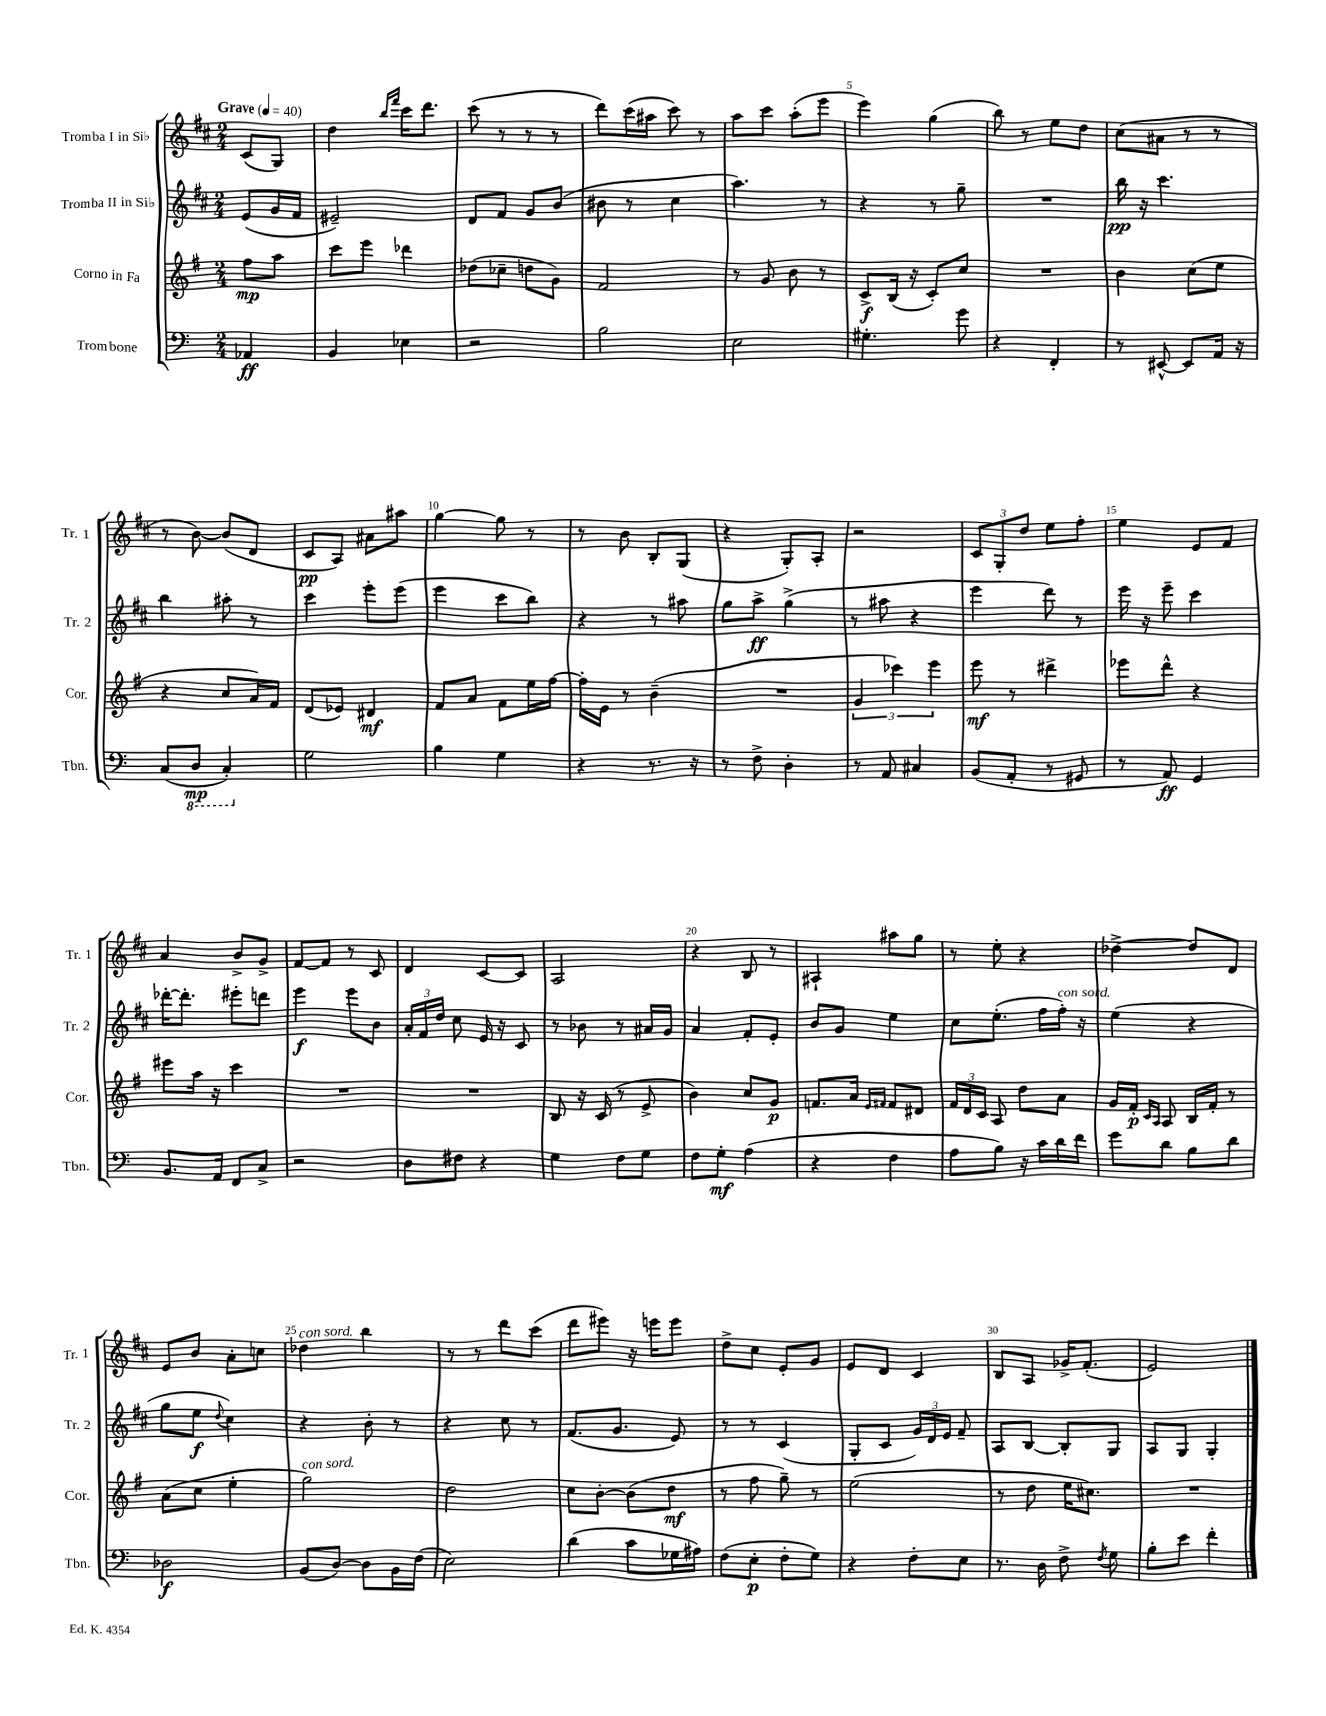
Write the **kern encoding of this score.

**kern	**dynam	**kern	**dynam	**kern	**dynam	**kern	**dynam
*part4	*part4	*part3	*part3	*part2	*part2	*part1	*part1
*staff4	*staff4	*staff3	*staff3	*staff2	*staff2	*staff1	*staff1
*I"Trombone	*	*I"Corno in Fa	*	*I"Tromba II in Si♭	*	*I"Tromba I in Si♭	*
*I'Tbn.	*	*I'Cor.	*	*I'Tr. 2	*	*I'Tr. 1	*
*clefF4	*	*clefG2	*	*clefG2	*	*clefG2	*
*k[]	*	*k[f#]	*	*k[f#c#]	*	*k[f#c#]	*
*M2/4	*	*M2/4	*	*M2/4	*	*M2/4	*
*MM40	*	*MM40	*	*MM40	*	*MM40	*
=	=	=	=	=	=	=	=
!	!	!	!	!	!	!LO:TX:a:B:t=Grave	!
4AA-X/	ff	8ff#\L	mp	(8e/L	.	(8c#/L	.
.	.	8aa\J	.	16g/L	.	8G/J)	.
.	.	.	.	16f#/JJ	.	.	.
=1	=1	=1	=1	=1	=1	=1	=1
4BB/	.	8ccc\L	.	2e#X~/)	.	4dd\	.
.	.	8eee\J	.	.	.	.	.
.	.	.	.	.	.	16qqbb/LL	.
.	.	.	.	.	.	16qqfff#/JJ	.
4E-X\	.	4ddd-X\	.	.	.	16ccc#\KL	.
.	.	.	.	.	.	8.ddd\J	.
=2	=2	=2	=2	=2	=2	=2	=2
2r	.	(8dd-X\L	.	8d/L	.	(8ccc#\	.
.	.	8cc-X~\J	.	8f#/J	.	8r	.
.	.	8ddn\L	.	8g/L	.	8r	.
.	.	8g\J)	.	(8b/J	.	8r	.
=3	=3	=3	=3	=3	=3	=3	=3
2B\	.	2f#/	.	8b#X\	.	8ddd\L)	.
.	.	.	.	8r	.	(16ccc#\L	.
.	.	.	.	.	.	16aa#X\JJ	.
.	.	.	.	4cc#\	.	8ccc#\)	.
.	.	.	.	.	.	8r	.
=4	=4	=4	=4	=4	=4	=4	=4
2E\	.	8r	.	4.aa\)	.	8aa\L	.
.	.	8g/	.	.	.	8ccc#\J	.
.	.	8b\	.	.	.	(8aa'\L	.
.	.	8r	.	8r	.	8eee\J	.
=5	=5	=5	=5	=5	=5	=5	=5
4.G#X'\	.	8c^/L	f	4r	.	4eee\)	.
.	.	(16B/Jk	.	.	.	.	.
.	.	16r	.	.	.	.	.
.	.	8c'/L)	.	8r	.	(4gg\	.
8g\	.	8cc/J	.	8gg~\	.	.	.
=6	=6	=6	=6	=6	=6	=6	=6
4r	.	2r	.	2r	.	8bb\)	.
.	.	.	.	.	.	8r	.
4FF'/	.	.	.	.	.	8ee\L	.
.	.	.	.	.	.	8dd\J	.
=7	=7	=7	=7	=7	=7	=7	=7
8r	.	4b\	.	16bb\	pp	(8cc#\L	.
.	.	.	.	16r	.	.	.
[8EE#X^^/	.	.	.	4.ccc#\	.	8a#X\J	.
8EE#/L]	.	(8cc\L	.	.	.	8r	.
16AA/Jk	.	8ee\J	.	.	.	8r	.
16r	.	.	.	.	.	.	.
!!LO:LB:g=z
=8	=8	=8	=8	=8	=8	=8	=8
(8C/L	.	4r	.	4bb\	.	8r	.
*8ba	*	*	*	*	*	*	*
8DD/J	mp	.	.	.	.	[8b\)	.
4CC'/)	.	8cc/L	.	8aa#X'\	.	(8b/L]	.
.	.	16a/L)	.	8r	.	8d/J	.
.	.	16f#/JJ	.	.	.	.	.
=9	=9	=9	=9	=9	=9	=9	=9
*X8ba	*	*	*	*	*	*	*
2G\	.	(8d/L	.	4ccc#\	.	8c#/L	pp
.	.	8e-X/J)	.	.	.	8A/J)	.
.	.	4d#X/	mf	8eee'\L	.	8a#X\L	.
.	.	.	.	(8eee\J	.	8aa#X\J	.
=10	=10	=10	=10	=10	=10	=10	=10
4B\	.	8f#/L	.	4eee\	.	[4gg\	.
.	.	8a/J	.	.	.	.	.
4G\	.	8f#\L	.	8ccc#\L	.	8gg\]	.
.	.	16ee\L	.	8bb\J)	.	8r	.
.	.	[16ff#\JJ	.	.	.	.	.
=11	=11	=11	=11	=11	=11	=11	=11
4r	.	16ff#'\LL]	.	4r	.	8r	.
.	.	16e\JJ	.	.	.	.	.
.	.	8r	.	.	.	8b\	.
8.r	.	(4b~\	.	8r	.	8B'/L	.
.	.	.	.	8aa#X\	.	(8G/J	.
16r	.	.	.	.	.	.	.
=12	=12	=12	=12	=12	=12	=12	=12
8r	.	2r	.	8gg\L	.	4r	.
8F^\	.	.	.	8aa^\J	ff	.	.
4D'\	.	.	.	(4gg^\	.	8G'/L)	.
.	.	.	.	.	.	8A'/J	.
=13	=13	=13	=13	=13	=13	=13	=13
8r	.	6g/	.	8r	.	2r	.
8AA/	.	.	.	8aa#X\	.	.	.
.	.	6ccc-X\)	.	.	.	.	.
4C#X/	.	.	.	4r	.	.	.
.	.	6eee\	.	.	.	.	.
=14	=14	=14	=14	=14	=14	=14	=14
(8BB/L	.	8eee\	mf	4eee\	.	12c#/L	.
.	.	.	.	.	.	12G'/	.
8AA'/J	.	8r	.	.	.	.	.
.	.	.	.	.	.	12dd/J	.
8r	.	4ddd#X^\	.	8ddd\)	.	8ee\L	.
8GG#X/	.	.	.	8r	.	8ff#'\J	.
=15	=15	=15	=15	=15	=15	=15	=15
8r	.	8eee-X\L	.	16eee\	.	4ee\	.
.	.	.	.	16r	.	.	.
8AA/)	ff	8ddd^^\J	.	8eee~\	.	.	.
4GG/	.	4r	.	4ccc#\	.	8e/L	.
.	.	.	.	.	.	8f#/J	.
!!LO:LB:g=z
=16	=16	=16	=16	=16	=16	=16	=16
8.BB/L	.	8eee#X\L	.	[16ddd-X'\KL	.	4a/	.
.	.	.	.	8.ddd-'\J]	.	.	.
.	.	16aa\Jk	.	.	.	.	.
16AA/Jk	.	16r	.	.	.	.	.
8FF/L	.	4ccc\	.	8eee#X'\L	.	8b^/L	.
8C^/J	.	.	.	8dddn\J	.	8g^/J	.
=17	=17	=17	=17	=17	=17	=17	=17
2r	.	2r	.	4eee\	f	[8f#/L	.
.	.	.	.	.	.	8f#/J]	.
.	.	.	.	8eee\L	.	8r	.
.	.	.	.	8b\J	.	8c#/	.
=18	=18	=18	=18	=18	=18	=18	=18
8D\L	.	2r	.	24a'/LL	.	4d/	.
.	.	.	.	24f#/	.	.	.
.	.	.	.	24dd/JJ	.	.	.
8F#X\J	.	.	.	8cc#\	.	.	.
4r	.	.	.	16e/	.	[8c#/L	.
.	.	.	.	16r	.	.	.
.	.	.	.	8c#/	.	8c#/J]	.
=19	=19	=19	=19	=19	=19	=19	=19
4G\	.	8B/	.	8r	.	2A/	.
.	.	16r	.	8b-X\	.	.	.
.	.	(16c/	.	.	.	.	.
8F\L	.	8r	.	8r	.	.	.
8G\J	.	8e^/	.	16a#X/LL	.	.	.
.	.	.	.	16g/JJ	.	.	.
=20	=20	=20	=20	=20	=20	=20	=20
8F\L	.	4b\)	.	4a/	.	4r	.
8G'\J	mf	.	.	.	.	.	.
(4A\	.	8cc/L	.	8f#'/L	.	8B/	.
.	.	8g/J	p	8e'/J	.	8r	.
=21	=21	=21	=21	=21	=21	=21	=21
4r	.	8.fn/L	.	8b/L	.	4A#X`/	.
.	.	.	.	8g/J	.	.	.
.	.	16a/Jk	.	.	.	.	.
.	.	16qqe/LL	.	.	.	.	.
.	.	16qqf#X/JJ	.	.	.	.	.
4F\	.	8f#/L	.	4ee\	.	8aa#X\L	.
.	.	8d#X/J	.	.	.	8gg\J	.
=22	=22	=22	=22	=22	=22	=22	=22
8A\L	.	24f#/LL	.	8cc#\L	.	8r	.
.	.	24d/	.	.	.	.	.
.	.	24c/JJ	.	.	.	.	.
8B\J)	.	8A/	.	(8.ee'\J	.	8ee'\	.
16r	.	8dd\L	.	.	.	4r	.
16c\LL	.	.	.	16ff#\LL	.	.	.
!	!	!	!	!LO:TX:a:i:t=con sord.	!	!	!
16d\	.	8a\J	.	16ff#'\JJ)	.	.	.
16f\JJ	.	.	.	16r	.	.	.
=23	=23	=23	=23	=23	=23	=23	=23
8g\L	.	16g/LL	.	(4ee\	.	[4dd-X^\	.
.	.	16f#'/JJ	p	.	.	.	.
.	.	16qqc/LL	.	.	.	.	.
.	.	16qqA/JJ	.	.	.	.	.
8d\J	.	8A/	.	.	.	.	.
8B\L	.	16B/LL	.	4r	.	8dd-/L]	.
.	.	16f#'/JJ	.	.	.	.	.
8d\J	.	8r	.	.	.	8d/J	.
!!LO:LB:g=z
=24	=24	=24	=24	=24	=24	=24	=24
2D-X\	f	(8a\L	.	8gg\L	.	8e/L	.
.	.	8cc\J	.	8ee\J	f	8b/J	.
.	.	.	.	8qqdd/	.	.	.
.	.	4ee'\	.	4cc#\)	.	8a'\L	.
.	.	.	.	.	.	8ccn\J	.
=25	=25	=25	=25	=25	=25	=25	=25
!	!	!	!	!	!	!LO:TX:a:i:t=con sord.	!
!	!	!LO:TX:a:i:t=con sord.	!	!	!	!	!
(8BB/L	.	2gg\)	.	4r	.	4dd-X\	.
[8D/J)	.	.	.	.	.	.	.
8D\L]	.	.	.	8b'\	.	4bb\	.
16BB\L	.	.	.	8r	.	.	.
(16F\JJ	.	.	.	.	.	.	.
=26	=26	=26	=26	=26	=26	=26	=26
2E\)	.	2dd\	.	4r	.	8r	.
.	.	.	.	.	.	8r	.
.	.	.	.	8cc#\	.	8ddd\L	.
.	.	.	.	8r	.	(8ccc#\J	.
=27	=27	=27	=27	=27	=27	=27	=27
(4d\	.	8cc\L	.	(8.f#/L	.	8ddd\L	.
.	.	[8b'\J	.	.	.	8eee#X\J)	.
.	.	.	.	8.g/J	.	.	.
8c\L	.	(8b\L]	.	.	.	16r	.
.	.	.	.	.	.	16eeen\KL	.
16G-X\L	.	8dd\J	mf	8e/)	.	8eee\J	.
16A#X\JJ)	.	.	.	.	.	.	.
=28	=28	=28	=28	=28	=28	=28	=28
(8F\L	.	8r	.	8r	.	8dd^\L	.
8E'\J	p	8ff#\	.	8r	.	8cc#\J	.
8F'\L	.	8gg~\)	.	(4c#/	.	8e'/L	.
8G\J)	.	8r	.	.	.	8g/J	.
=29	=29	=29	=29	=29	=29	=29	=29
4r	.	(2ee\	.	8G'/L	.	8e/L	.
.	.	.	.	8c#/J	.	8d/J	.
8F'\L	.	.	.	24g/LL)	.	4c#/	.
.	.	.	.	24d/	.	.	.
.	.	.	.	24e/JJ	.	.	.
8E\J	.	.	.	8f#~/	.	.	.
=30	=30	=30	=30	=30	=30	=30	=30
8.r	.	8r	.	8A/L	.	8B/L	.
.	.	8dd\	.	[8B/J	.	8A/J	.
16D\	.	.	.	.	.	.	.
8F^\	.	16ee\KL	.	8B'/L]	.	16g-X^/KL	.
.	.	8.cc#X\J)	.	.	.	(8.f#'/J	.
8qF/	.	.	.	.	.	.	.
8G\	.	.	.	8G/J	.	.	.
=31	=31	=31	=31	=31	=31	=31	=31
8B'\L	.	2r	.	8A/L	.	2e/)	.
8e\J	.	.	.	8G/J	.	.	.
4f'\	.	.	.	4G'/	.	.	.
==	==	==	==	==	==	==	==
*-	*-	*-	*-	*-	*-	*-	*-
